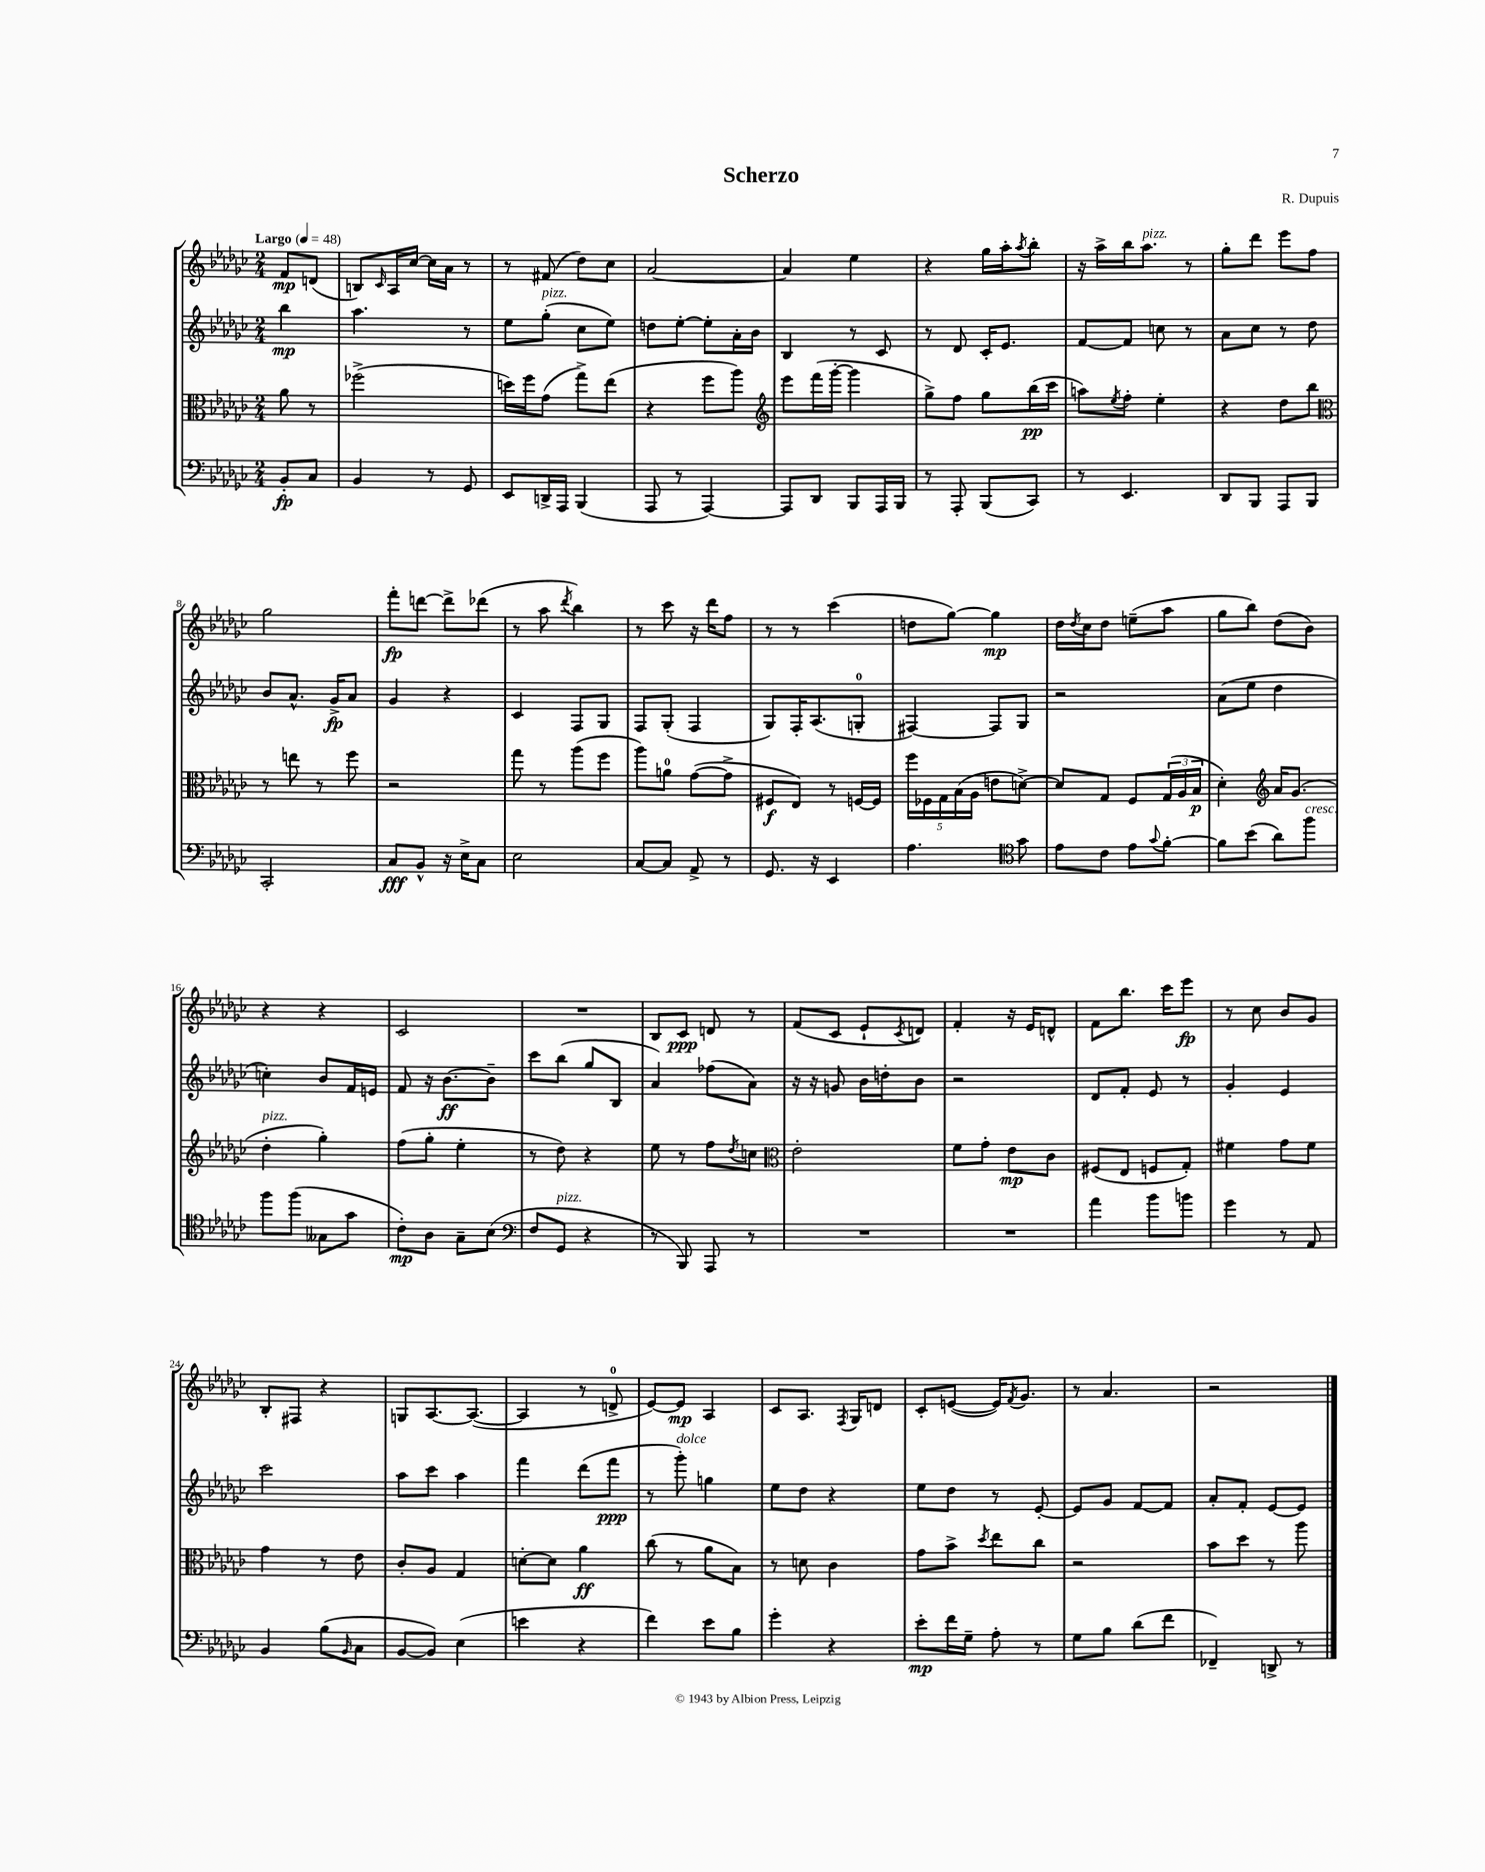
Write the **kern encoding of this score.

**kern	**dynam	**kern	**dynam	**kern	**dynam	**kern	**dynam
*part4	*part4	*part3	*part3	*part2	*part2	*part1	*part1
*staff4	*staff4	*staff3	*staff3	*staff2	*staff2	*staff1	*staff1
*clefF4	*	*clefC3	*	*clefG2	*	*clefG2	*
*k[b-e-a-d-g-c-]	*	*k[b-e-a-d-g-c-]	*	*k[b-e-a-d-g-c-]	*	*k[b-e-a-d-g-c-]	*
*M2/4	*	*M2/4	*	*M2/4	*	*M2/4	*
*MM48	*	*MM48	*	*MM48	*	*MM48	*
=	=	=	=	=	=	=	=
!	!	!	!	!	!	!LO:TX:a:B:t=Largo	!
8BB-'/L	fp	8a-\	.	4bb-\	mp	8f/L	mp
8C-/J	.	8r	.	.	.	(8dn/J	.
=1	=1	=1	=1	=1	=1	=1	=1
4BB-/	.	(2ff-X^\	.	4.aa-\	.	8Bn/L)	.
.	.	.	.	.	.	16qqc-/	.
.	.	.	.	.	.	16A-/L	.
.	.	.	.	.	.	[16cc-/JJ	.
8r	.	.	.	.	.	16cc-\LL]	.
.	.	.	.	.	.	16a-\JJ	.
8GG-/	.	.	.	8r	.	8r	.
=2	=2	=2	=2	=2	=2	=2	=2
8EE-/L	.	16ddn\LL)	.	8ee-\L	.	8r	.
.	.	16ff\J	.	.	.	.	.
!	!	!	!	!LO:TX:a:i:t=pizz.	!	!	!
16DDn^/L	.	(8g-\J	.	(8gg-'\J	.	(8f#X/	.
16AAA-/JJ	.	.	.	.	.	.	.
(4BBB-/	.	8gg-^\L)	.	8cc-\L	.	8dd-\L)	.
.	.	(8ee-\J	.	8ee-\J)	.	8cc-\J	.
=3	=3	=3	=3	=3	=3	=3	=3
8AAA-/	.	4r	.	8ddn\L	.	[2a-/	.
8r	.	.	.	[8ee-'\J	.	.	.
[4AAA-/)	.	8ff\L	.	8ee-'\L]	.	.	.
.	.	8aa-\J)	.	16a-'\L	.	.	.
.	.	.	.	16b-\JJ	.	.	.
=4	=4	=4	=4	=4	=4	=4	=4
*	*	*clefG2	*	*	*	*	*
8AAA-/L]	.	8eee-\L	.	4B-/	.	4a-/]	.
8DD-/J	.	(16fff\L	.	.	.	.	.
.	.	[16ggg-'\JJ	.	.	.	.	.
8BBB-/L	.	4ggg-\]	.	8r	.	4ee-\	.
16AAA-/L	.	.	.	8c-/	.	.	.
16BBB-/JJ	.	.	.	.	.	.	.
=5	=5	=5	=5	=5	=5	=5	=5
8r	.	8gg-^\L)	.	8r	.	4r	.
8AAA-'/	.	8ff\J	.	8d-/	.	.	.
(8BBB-/L	.	8gg-\L	.	16c-'/KL	.	16gg-\LL	.
.	.	.	.	8.e-/J	.	16aa-'\J	.
.	.	.	.	.	.	8qaa-/	.
8CC-/J)	.	(16bb-\L	pp	.	.	8bb-'\J	.
.	.	16ccc-\JJ	.	.	.	.	.
=6	=6	=6	=6	=6	=6	=6	=6
8r	.	8aan\L)	.	[8f/L	.	16r	.
.	.	.	.	.	.	16aa-^\LL	.
.	.	8qee-/	.	.	.	.	.
4.EE-/	.	8ff'\J	.	8f/J]	.	16bb-\J	.
!	!	!	!	!	!	!LO:TX:a:i:t=pizz.	!
.	.	.	.	.	.	8.aa-\J	.
.	.	4ee-'\	.	8ccn\	.	.	.
.	.	.	.	8r	.	8r	.
=7	=7	=7	=7	=7	=7	=7	=7
8DD-/L	.	4r	.	8a-\L	.	8gg-'\L	.
8BBB-/J	.	.	.	8cc-\J	.	8ddd-\J	.
8AAA-/L	.	8dd-\L	.	8r	.	8eee-\L	.
8BBB-/J	.	8bb-\J	.	8dd-\	.	8ff\J	.
!!LO:LB:g=z
=8	=8	=8	=8	=8	=8	=8	=8
*	*	*clefC3	*	*	*	*	*
2CC-'/	.	8r	.	8b-/L	.	2gg-\	.
.	.	8een\	.	8.a-^^/J	.	.	.
.	.	8r	.	.	.	.	.
.	.	.	.	16g-^/KL	fp	.	.
.	.	8ff\	.	8a-/J	.	.	.
=9	=9	=9	=9	=9	=9	=9	=9
8C-/L	fff	2r	.	4g-/	.	8fff'\L	fp
8BB-^^/J	.	.	.	.	.	[8dddn\J	.
16r	.	.	.	4r	.	8ddd^\L]	.
16E-^\KL	.	.	.	.	.	.	.
8C-\J	.	.	.	.	.	(8ddd-X\J	.
=10	=10	=10	=10	=10	=10	=10	=10
2E-\	.	8gg-\	.	4c-/	.	8r	.
.	.	8r	.	.	.	8aa-\	.
.	.	.	.	.	.	8qddd-/	.
.	.	(8aa-\L	.	8F/L	.	4bb-\)	.
.	.	8ff\J	.	8G-/J	.	.	.
=11	=11	=11	=11	=11	=11	=11	=11
[8C-/L	.	8aa-\L)	.	8F/L	.	8r	.
8C-/J]	.	8an\J	.	(8G-'/J	.	8ccc-\	.
8AA-^/	.	([8g-\L	.	4F/	.	16r	.
.	.	.	.	.	.	16ddd-\KL	.
8r	.	8g-^\J]	.	.	.	8ff\J	.
=12	=12	=12	=12	=12	=12	=12	=12
8.GG-/	.	8F#X/L	f	8G-/L)	.	8r	.
.	.	8E-/J)	.	16F'/K	.	8r	.
16r	.	.	.	(8.A-/	.	.	.
4EE-/	.	8r	.	.	.	(4ccc-\	.
.	.	[16Fn/LL	.	8Gn'/J	.	.	.
.	.	16F/JJ]	.	.	.	.	.
=13	=13	=13	=13	=13	=13	=13	=13
4.A-\	.	20ff\LL	.	[4F#X/)	.	8ddn\L	.
.	.	20F-X\	.	.	.	.	.
.	.	20G-\	.	.	.	.	.
.	.	.	.	.	.	[8gg-\J)	.
.	.	(20B-\	.	.	.	.	.
.	.	20A-\JJ	.	.	.	.	.
.	.	8en\L	.	8F#/L]	.	4gg-\]	mp
*clefC4	*	*	*	*	*	*	*
8g-\	.	[8dn^\J)	.	8G-/J	.	.	.
=14	=14	=14	=14	=14	=14	=14	=14
8e-\L	.	8d/L]	.	2r	.	16dd-\LL	.
.	.	.	.	.	.	8qdd-/	.
.	.	.	.	.	.	16cc-\J	.
8c-\J	.	8G-/J	.	.	.	8dd-\J	.
8e-\L	.	8F/L	.	.	.	(8een~\L	.
8qqg-/	.	.	.	.	.	.	.
[8f'\J	.	(24G-/L	.	.	.	8aa-\J	.
.	.	24A-/	.	.	.	.	.
.	.	24B-/JJ	p	.	.	.	.
=15	=15	=15	=15	=15	=15	=15	=15
8f\L]	.	4d-'\)	.	(8a-\L	.	8gg-\L	.
(8b-\J	.	.	.	8ee-\J	.	8bb-\J)	.
*	*	*clefG2	*	*	*	*	*
8a-\L)	.	16a-/KL	.	4dd-\	.	(8dd-\L	.
.	.	(8.g-/J	.	.	.	.	.
!LO:TX:a:i:t=cresc.	!	!	!	!	!	!	!
8ff\J	.	.	.	.	.	8b-\J)	.
!!LO:LB:g=z
=16	=16	=16	=16	=16	=16	=16	=16
!	!	!LO:TX:a:i:t=pizz.	!	!	!	!	!
8ff\L	.	4dd-'\	.	4ccn'\)	.	4r	.
(8ff\J	.	.	.	.	.	.	.
8G--X\L	.	4gg-'\)	.	8b-/L	.	4r	.
8g-\J	.	.	.	16f/L	.	.	.
.	.	.	.	16en/JJ	.	.	.
=17	=17	=17	=17	=17	=17	=17	=17
8c-'\L)	mp	(8ff\L	.	8f/	.	2c-/	.
8A-\J	.	8gg-'\J	.	16r	.	.	.
.	.	.	.	[8.b-\L	ff	.	.
8G-~\L	.	4ee-'\	.	.	.	.	.
(8B-\J	.	.	.	8b-~\J]	.	.	.
=18	=18	=18	=18	=18	=18	=18	=18
*clefF4	*	*	*	*	*	*	*
8F/L	.	8r	.	8ccc-\L	.	2r	.
!LO:TX:a:i:t=pizz.	!	!	!	!	!	!	!
8GG-/J	.	8dd-\)	.	(8bb-\J	.	.	.
4r	.	4r	.	8gg-/L	.	.	.
.	.	.	.	8B-/J	.	.	.
=19	=19	=19	=19	=19	=19	=19	=19
8r	.	8ee-\	.	4a-/)	.	8B-/L	.
8BBB-/)	.	8r	.	.	.	8c-/J	ppp
8AAA-/	.	8ff\L	.	(8ff-X\L	.	8dn/	.
.	.	8qdd-/	.	.	.	.	.
8r	.	8ccn\J	.	8a-\J)	.	8r	.
=20	=20	=20	=20	=20	=20	=20	=20
*	*	*clefC3	*	*	*	*	*
2r	.	2e-'\	.	16r	.	(8f/L	.
.	.	.	.	16r	.	.	.
.	.	.	.	8gn/	.	8c-/J	.
.	.	.	.	16b-\LL	.	8e-`/L	.
.	.	.	.	16ddn'\J	.	.	.
.	.	.	.	.	.	8qc-/	.
.	.	.	.	8b-\J	.	8dn/J)	.
=21	=21	=21	=21	=21	=21	=21	=21
2r	.	8f\L	.	2r	.	4f'/	.
.	.	8g-'\J	.	.	.	.	.
.	.	8e-\L	mp	.	.	16r	.
.	.	.	.	.	.	16e-/KL	.
.	.	8c-\J	.	.	.	8dn^^/J	.
=22	=22	=22	=22	=22	=22	=22	=22
4a-\	.	(8F#X/L	.	8d-/L	.	8f\L	.
.	.	8E-/J	.	8f'/J	.	8.bb-\J	.
8b-\L	.	8Fn/L	.	8e-/	.	.	.
.	.	.	.	.	.	16ccc-\KL	.
8bn\J	.	8G-'/J)	.	8r	.	8eee-\J	fp
=23	=23	=23	=23	=23	=23	=23	=23
4g-\	.	4f#X\	.	4g-'/	.	8r	.
.	.	.	.	.	.	8cc-\	.
8r	.	8g-\L	.	4e-/	.	8b-/L	.
8AA-/	.	8f#\J	.	.	.	8g-/J	.
!!LO:LB:g=z
=24	=24	=24	=24	=24	=24	=24	=24
4BB-/	.	4g-\	.	2ccc-\	.	8B-'/L	.
.	.	.	.	.	.	8F#X/J	.
(8B-\L	.	8r	.	.	.	4r	.
16qqBB-/	.	.	.	.	.	.	.
8C-\J	.	8e-\	.	.	.	.	.
=25	=25	=25	=25	=25	=25	=25	=25
[8BB-/L	.	8c-'/L	.	8aa-\L	.	8Gn/L	.
8BB-/J])	.	8A-/J	.	8ccc-\J	.	[8.A-/	.
(4E-\	.	4G-/	.	4aa-\	.	.	.
.	.	.	.	.	.	(8.A-/J_	.
=26	=26	=26	=26	=26	=26	=26	=26
4en\	.	[8dn'\L	.	4fff\	.	4A-/]	.
.	.	8d\J]	.	.	.	.	.
4r	.	4a-\	ff	(8ddd-\L	.	8r	.
.	.	.	.	8fff\J	ppp	8dn^/	.
=27	=27	=27	=27	=27	=27	=27	=27
4f\)	.	(8cc-\	.	8r	.	[8e-/L)	.
!	!	!	!	!LO:TX:a:i:t=dolce	!	!	!
.	.	8r	.	8ggg-'\)	.	8e-/J]	mp
8e-\L	.	8a-\L	.	4ggn\	.	4A-/	.
8B-\J	.	8B-\J)	.	.	.	.	.
=28	=28	=28	=28	=28	=28	=28	=28
4g-'\	.	8r	.	8ee-\L	.	8c-/L	.
.	.	8dn\	.	8dd-\J	.	8.A-/J	.
4r	.	4c-\	.	4r	.	.	.
.	.	.	.	.	.	8qF/	.
.	.	.	.	.	.	16G-/KL	.
.	.	.	.	.	.	8dn/J	.
=29	=29	=29	=29	=29	=29	=29	=29
8e-'\L	mp	8g-\L	.	8ee-\L	.	8c-'/L	.
16f\L	.	8b-^\J	.	8dd-\J	.	([8en/J	.
16G-~\JJ	.	.	.	.	.	.	.
.	.	8qdd-/	.	.	.	.	.
8A-'\	.	8ee-\L	.	8r	.	16e/KL])	.
.	.	.	.	.	.	8qf/	.
.	.	.	.	.	.	8.g-/J	.
8r	.	8cc-\J	.	[8e-'/	.	.	.
=30	=30	=30	=30	=30	=30	=30	=30
8G-\L	.	2r	.	8e-/L]	.	8r	.
8B-\J	.	.	.	8g-/J	.	4.a-/	.
(8d-\L	.	.	.	[8f/L	.	.	.
8f\J	.	.	.	8f/J]	.	.	.
=31	=31	=31	=31	=31	=31	=31	=31
4FF-X~/)	.	8b-\L	.	8a-'/L	.	2r	.
.	.	8dd-\J	.	8f'/J	.	.	.
8DDn^/	.	8r	.	[8e-/L	.	.	.
8r	.	8aa-\	.	8e-/J]	.	.	.
==	==	==	==	==	==	==	==
*-	*-	*-	*-	*-	*-	*-	*-
